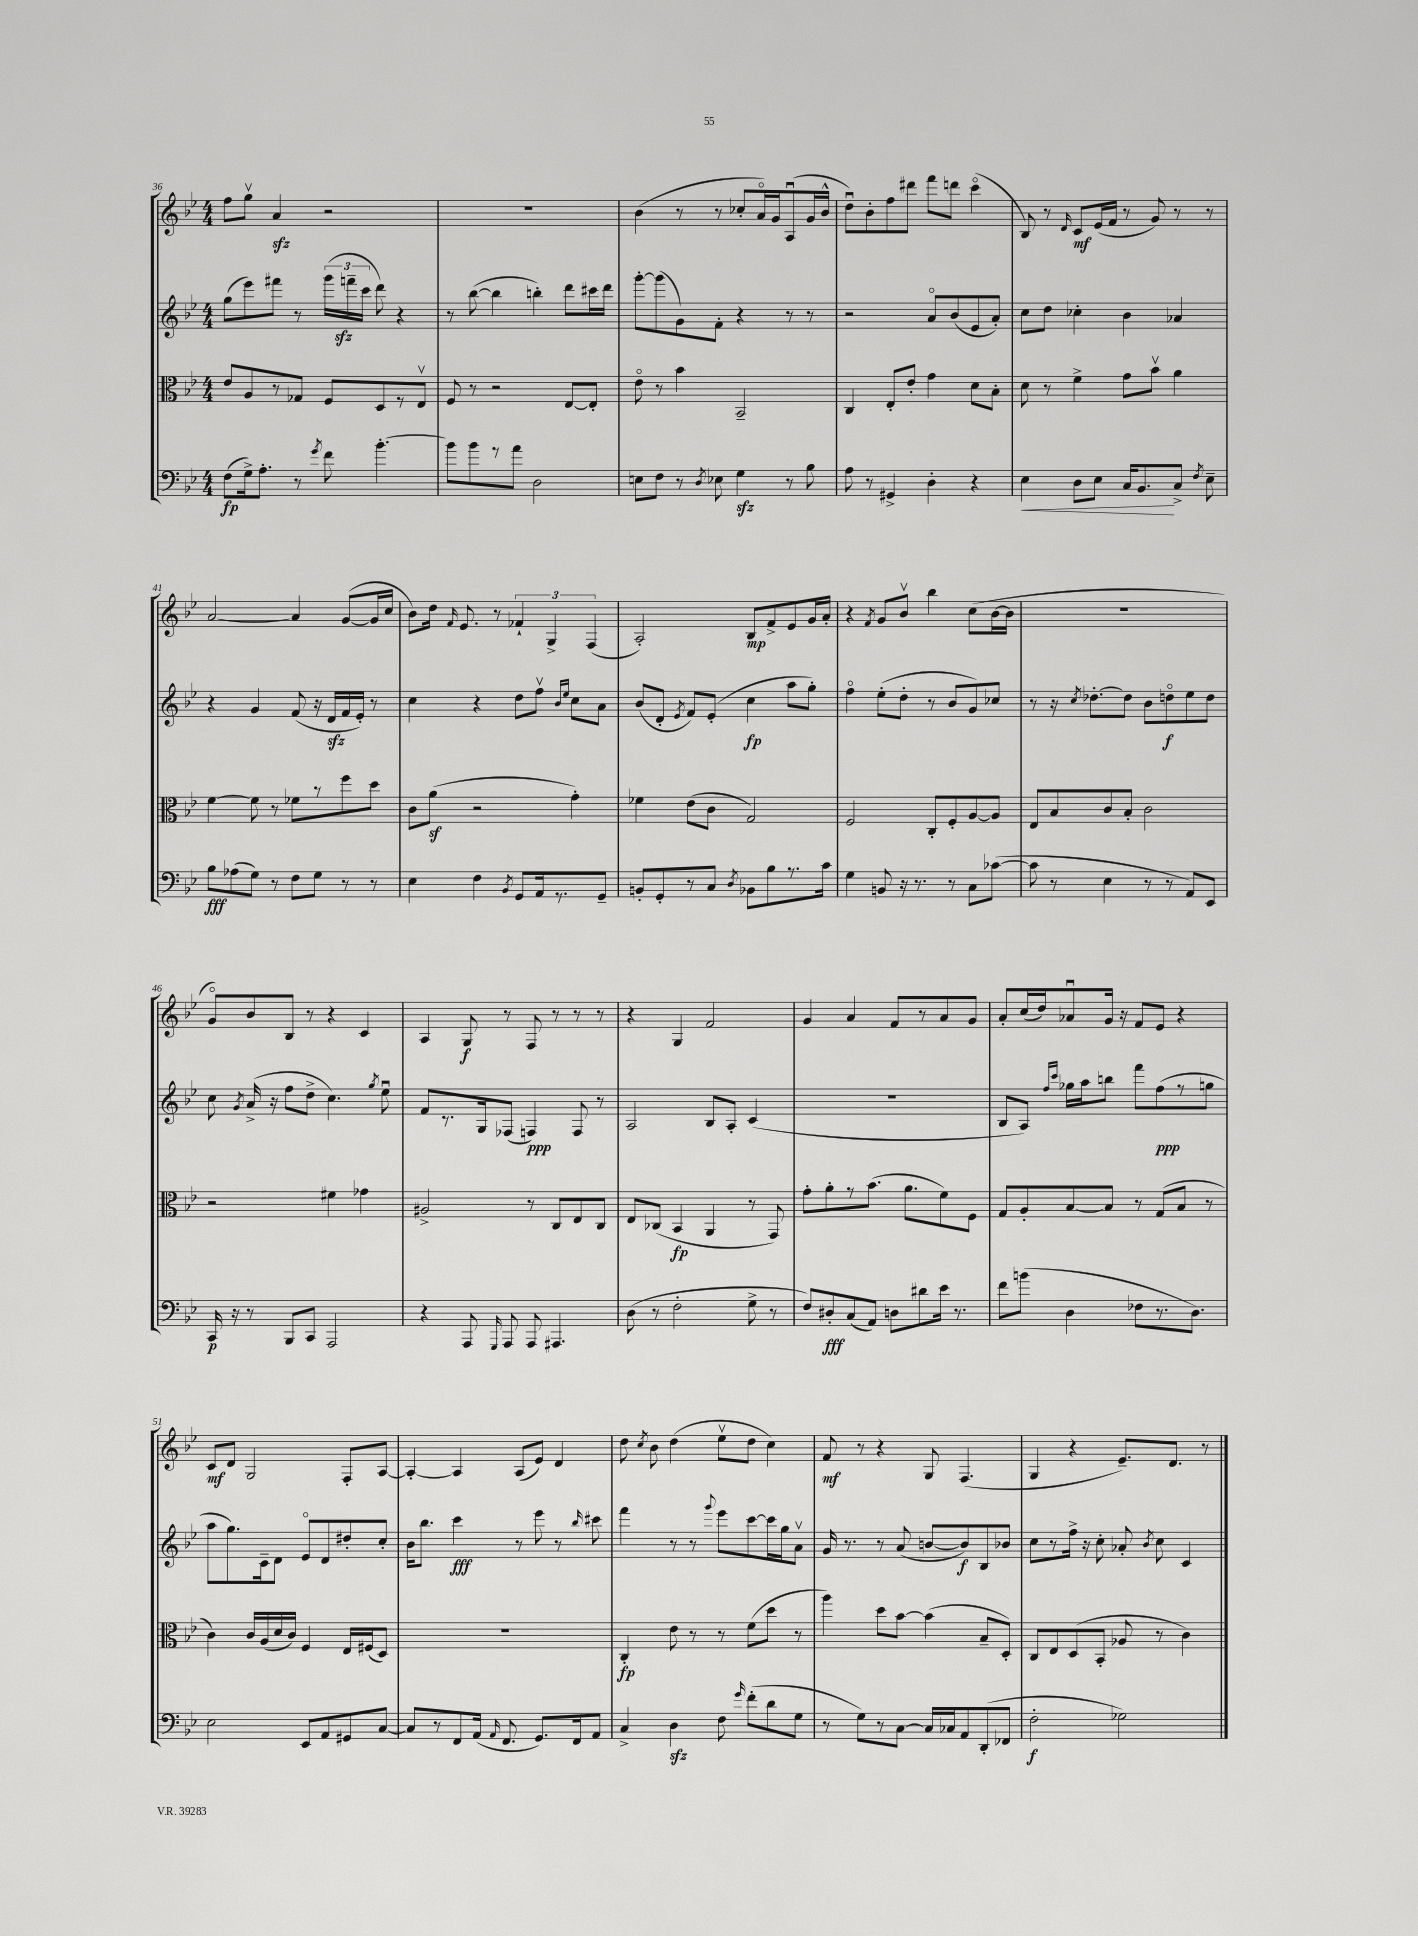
<<
\new StaffGroup <<
\new Staff = "s0" {
    \clef treble \key bes \major \numericTimeSignature \time 4/4
    \autoBeamOff f''8[ g''8]\upbow a'4\sfz r2 |
    R1 |
    bes'4( r8 r8 ces''8[-. a'16\flageolet) g'16 a8\downbow( g'16 bes'16]-^ |
    d''8[\downbow) bes'8-. f''8 dis'''8] f'''8[ d'''8] c'''4\flageolet( |
    bes8) r8 \grace { d'16 } c'8[\mf ees'16( f'16] r8 g'8) r8 r8 |
    a'2~ a'4 g'8[~( g'16 c''16] |
    bes'8[) d''16] \grace { f'16 } ees'8. r8 \tuplet 3/2 { fes'4-! g4-> f4( } |
    a2-.) bes8[\mp f'8-> ees'8 g'16 a'16]-. |
    r4 \acciaccatura { f'8 } g'8[ bes'8]\upbow bes''4 c''8[( bes'16~ bes'16] |
    R1 |
    g'8[\flageolet) bes'8 bes8] r8 r4 c'4 |
    a4 g8\f r8 f8 r8 r8 r8 |
    r4 g4 f'2 |
    g'4 a'4 f'8[ r8 a'8 g'8] |
    a'8[-. c''16( d''16) aes'8\downbow g'16] r16 f'8[ ees'8] r4 |
    c'8[\mf d'8] g2 f8[-. a8]~ |
    a4~-. a4 a8[( ees'8]) d'4 |
    d''8 \acciaccatura { c''8 } bes'8 d''4( ees''8[\upbow d''8] c''4) |
    f'8\mf r8 r4 g8 f4.( |
    g4 r4 ees'8.[--) d'8.] r8 \bar "|." |
}
\new Staff = "s1" {
    \clef treble \key bes \major \numericTimeSignature \time 4/4
    \autoBeamOff g''8[( ees'''8) fis'''8] r8 \tuplet 3/2 { g'''16[( f'''16--\sfz c'''16] } d'''8) r4 |
    r8 bes''8~( bes''4 b''4-.) d'''8[ cis'''16 d'''16] |
    g'''8[~-. g'''8( g'8) f'8]-. r4 r8 r8 |
    r2 a'8[\flageolet bes'8( ees'8 a'8]-.) |
    c''8[ d''8] ces''4-. bes'4 aes'4 |
    r4 g'4 f'8( r16 d'16[\sfz f'16 ees'16]-.) r8 |
    c''4 r4 d''8[ f''8]\upbow \grace { bes'16[ ees''16] } c''8[ a'8] |
    bes'8[( d'8]-. \acciaccatura { ees'8 } f'8[) ees'8]-.( c''4\fp a''8[ g''8]-.) |
    f''4\flageolet ees''8[-.( d''8]-. r8 bes'8[ g'8) ces''8] |
    r8 r16 \acciaccatura { c''8 } des''8.[~-. des''8] bes'8[ d''8\flageolet\f ees''8 d''8] |
    c''8 \acciaccatura { g'8 } a'16->( r16 f''8[ d''8]-> c''4.) \acciaccatura { g''8 } ees''8\downbow |
    f'8[ r8. g16 fes8]( f4\ppp) f8 r8 |
    a2 bes8[ a8]-. c'4( |
    R1 |
    bes8[ a8]) \grace { f''16[ c'''16] } ges''16[ a''16 b''8] f'''8[ f''8\ppp( r8 g''8] |
    a''8[ g''8.) c'16-- d'8] ees'8[\flageolet d'8 dis''8-. c''8]-. |
    bes'16[ bes''8.] c'''4\fff r8 ees'''8 r8 \grace { bes''16 } cis'''8 |
    f'''4 r8 r8 \appoggiatura { g'''8 } ees'''8[ c'''8~ c'''16 g''16 a'8]\upbow |
    g'16 r8. r8 a'8( b'8[~ b'8\f) bes8 bes'8] |
    c''8[ r8 f''16]-> r16 c''8-. aes'8-. \acciaccatura { bes'8 } c''8 c'4 \bar "|." |
}
\new Staff = "s2" {
    \clef alto \key bes \major \numericTimeSignature \time 4/4
    \autoBeamOff ees'8[ a8 r8 ges8] f8[ d8 r8 ees8]\upbow |
    f8 r8 r2 ees8[~ ees8]-. |
    ees'8\flageolet r8 bes'4 bes,2-- |
    c4 ees8[-. ees'8]-. g'4 d'8[ bes8]-. |
    d'8 r8 f'4-> g'8[ bes'8]\upbow a'4 |
    f'4~ f'8 r8 fes'8[ r8 f''8 d''8] |
    c'8[ a'8]\sf( r2 g'4-.) |
    fes'4 ees'8[( c'8] g2) |
    f2 c8[-. f8-. a8~ a8] |
    ees8[ bes8 c'8 bes8]-. c'2 |
    r2 fis'4 ges'4 |
    ais2-> r8 c8[ ees8 c8] |
    ees8[ ces8]( bes,4\fp a,4 r8 g,8) |
    g'8[-. a'8-. r8 bes'8.]( a'8.[ f'8) f8] |
    g8[ a8-. bes8~ bes8] r8 g8[( bes8] r8 |
    c'4) c'16[ a16( d'16 c'16]) f4 ees16[ fis16( d8]) |
    R1 |
    c4-.\fp ees'8 r8 r8 f'8[( d''8] r8 |
    a''4) d''8[ bes'8]~ bes'4( bes8[-- d8]-.) |
    c8[ ees8 d8( bes,8]-. aes8 r8 c'4) \bar "|." |
}
\new Staff = "s3" {
    \clef bass \key bes \major \numericTimeSignature \time 4/4
    \autoBeamOff f8[\fp( g16->) a8.]-. r8 \acciaccatura { g'8 } f'8 bes'4.~-. |
    bes'8[ bes'8 r8 a'8] d2 |
    e8[ f8] r8 \acciaccatura { d8 } ees8 g4\sfz r8 bes8 |
    a8 r8 gis,4-> d4-. r4 |
    ees4\< d8[ ees8] c16[ bes,8.\! c8]-> \acciaccatura { f8 } ees8-- |
    bes8[\fff aes8( g8]) r8 f8[ g8] r8 r8 |
    ees4 f4 \acciaccatura { bes,8 } g,8[ a,16 r8. g,8]-- |
    b,8[-. g,8-. r8 c8] \acciaccatura { d8 } bes,8[ bes8 r8. c'16] |
    g4 b,8 r16 r8. r8 c8[ ces'8]~( |
    ces'8 r8 ees4 r8 r8 a,8[) ees,8] |
    c,16\p r16 r8 bes,,8[ c,8] a,,2 |
    r4 a,,8 \grace { g,,16 } a,,8 a,,8 ais,,4. |
    d8( r8 f2-. g8-> r8 |
    f8[) dis8-.\fff c8( a,8]) d8[ dis'8 ees'16] r8. |
    f'8[ b'8]( d4 fes8[ r8. d8.]) |
    ees2 ees,8[ a,8 gis,8 c8]~ |
    c8[ r8 f,8 a,16]( \grace { a,16 } f,8. g,8.[) f,16 a,8] |
    c4-> d4\sfz f8 \grace { g'16 } f'8[-.( d'8 g8] |
    r8 g8[) r8 c8]~ c16[ ces16 a,8 d,8-.( fes,8] |
    f2-.\f ges2) \bar "|." |
}
>>
>>
\layout { \context { \Score currentBarNumber = #36 } }
